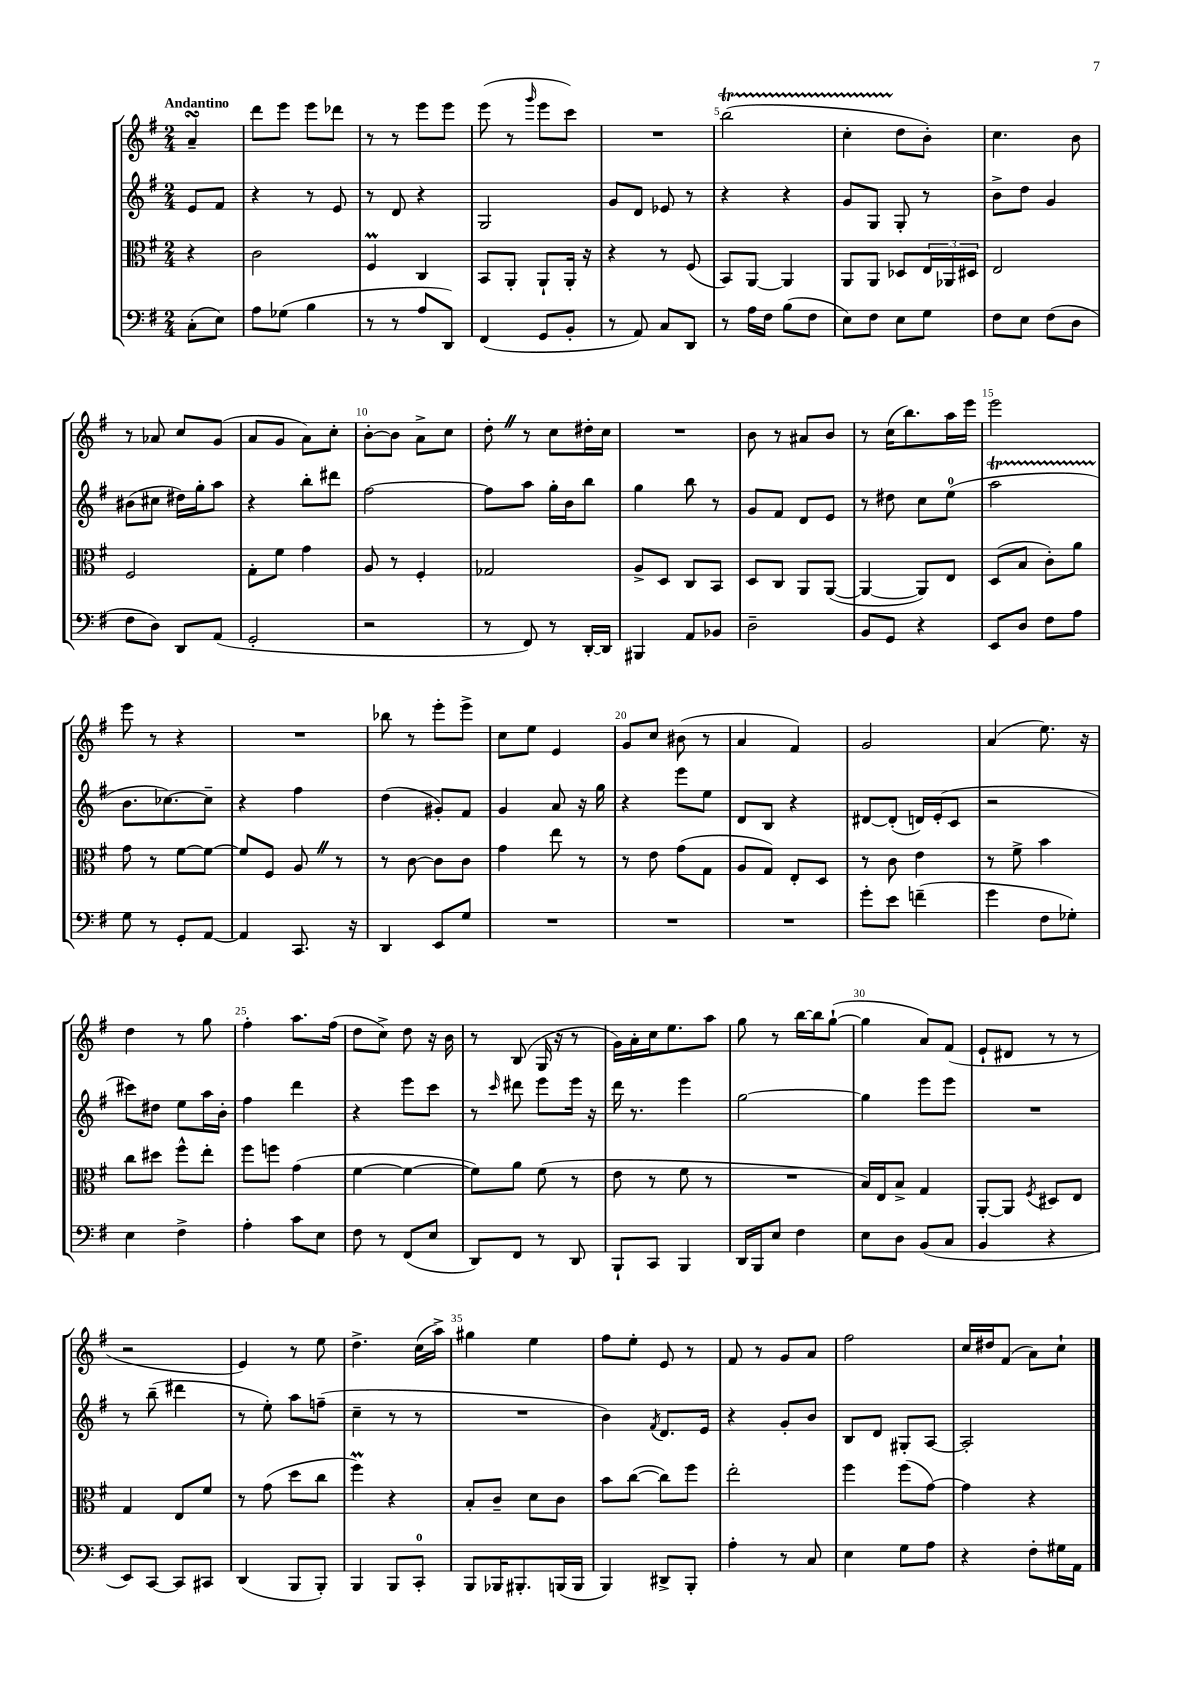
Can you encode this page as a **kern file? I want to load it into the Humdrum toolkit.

**kern	**kern	**kern	**kern
*staff4	*staff3	*staff2	*staff1
*clefF4	*clefC3	*clefG2	*clefG2
*k[f#]	*k[f#]	*k[f#]	*k[f#]
*M2/4	*M2/4	*M2/4	*M2/4
(8C'\L	4r	8e/L	4a~/
8E\J)	.	8f#/J	.
=	=	=	=
8A\L	2c\	4r	8ddd\L
(8G-\J	.	.	8eee\J
4B\	.	8r	8eee\L
.	.	8e/	8ddd-\J
=	=	=	=
8r	4F#/	8r	8r
8r	.	8d/	8r
8A/L	4C/	4r	8eee\L
8DD/J)	.	.	8eee\J
=	=	=	=
(4FF#/	8BB/L	2G/	(8eee\
.	8AA'/J	.	8r
.	.	.	16qqggg/
8GG/L	8AA`/L	.	8eee\L
8BB'/J	16AA'/Jk	.	8ccc\J)
.	16r	.	.
=	=	=	=
8r	4r	8g/L	2r
8AA/)	.	8d/J	.
8C/L	8r	8e-/	.
8DD/J	(8F#/	8r	.
=	=	=	=
8r	8BB/L)	4r	(2bb\
16A\LL	[8AA/J	.	.
16F#\JJ	.	.	.
(8B\L	4AA/]	4r	.
8F#\J	.	.	.
=	=	=	=
8E\L)	8AA/L	8g/L	4cc'\
8F#\J	8AA/J	8G/J	.
8E\L	8D-/L	8G'/	8dd\L
8G\J	24E/L	8r	8b'\J)
.	24AA-/	.	.
.	24D#/JJ	.	.
=	=	=	=
8F#\L	2E/	8b^\L	4.cc\
8E\J	.	8dd\J	.
(8F#\L	.	4g/	.
8D\J	.	.	8b\
=	=	=	=
8F#\L	2F#/	(8b#\L	8r
8D\J)	.	8cc#\J	8a-/
8DD/L	.	16dd#\LL)	8cc/L
.	.	16gg'\J	.
(8AA/J	.	8aa\J	(8g/J
=	=	=	=
2GG'/	8G'\L	4r	8a/L
.	8f#\J	.	8g/J
.	4g\	8bb'\L	8a\L)
.	.	8ddd#\J	8cc'\J
=	=	=	=
2r	8A/	[2ff#\	[8b'\L
.	8r	.	8b\]J
.	4F#'/	.	8a^\L
.	.	.	8cc\J
=	=	=	=
8r	2G-/	8ff#\]L	8dd'\
8FF#/)	.	8aa\J	8r
8r	.	16gg'\LL	8cc\L
.	.	16b\J	.
[16DD'/LL	.	8bb\J	16dd#'\L
16DD/]JJ	.	.	16cc\JJ
=	=	=	=
4BBB#/	8A^/L	4gg\	2r
.	8D/J	.	.
8AA/L	8C/L	8bb\	.
8BB-/J	8BB/J	8r	.
=	=	=	=
2D~\	8D/L	8g/L	8b\
.	8C/J	8f#/J	8r
.	8AA/L	8d/L	8a#/L
.	([8AA/J	8e/J	8b/J
=	=	=	=
8BB/L	4AA/_	8r	8r
8GG/J	.	8dd#\	(16cc\LK
.	.	.	8.bb\)
4r	8AA/]L)	8cc\L	.
.	8E/J	(8ee\J	16aa\L
.	.	.	16eee\JJ
=	=	=	=
8EE/L	(8D/L	2aa\	2eee\
8D/J	8B/J	.	.
8F#\L	8c'\L)	.	.
8A\J	8a\J	.	.
=	=	=	=
8G\	8g\	8.b\L	8eee\
8r	8r	.	8r
.	.	[8.cc-\)	.
8GG'/L	[8f#\L	.	4r
[8AA/J	8f#\_J	8cc-~\]J	.
=	=	=	=
4AA/]	8f#/]L	4r	2r
.	8F#/J	.	.
8.CC/	8A/	4ff#\	.
.	8r	.	.
16r	.	.	.
=	=	=	=
4DD/	8r	(4dd\	8bb-\
.	[8c\	.	8r
8EE/L	8c\]L	8g#'/L)	8eee'\L
8G/J	8c\J	8f#/J	8eee^\J
=	=	=	=
2r	4g\	4g/	8cc\L
.	.	.	8ee\J
.	8ee\	8a/	4e/
.	8r	16r	.
.	.	16gg\	.
=	=	=	=
2r	8r	4r	8g/L
.	8e\	.	8cc/J
.	(8g\L	8eee\L	(8b#\
.	8G\J	8ee\J	8r
=	=	=	=
2r	8A/L	8d/L	4a/
.	8G/J)	8B/J	.
.	8E'/L	4r	4f#/)
.	8D/J	.	.
=	=	=	=
8g'\L	8r	[8d#/L	2g/
8e\J	8c\	(8d#'/]J	.
(4f~\	4e\	16d/LL)	.
.	.	(16e'/J	.
.	.	8c/J	.
=	=	=	=
4g\	8r	2r	(4a/
.	8f#^\	.	.
8F#\L	4b\	.	8.ee\)
8G-'\J)	.	.	.
.	.	.	16r
=	=	=	=
4E\	8cc\L	8ccc#\L)	4dd\
.	8dd#\J	8dd#\J	.
4F#^\	8ff#^^\L	8ee\L	8r
.	8ee'\J	16aa\L	8gg\
.	.	16b'\JJ	.
=	=	=	=
4A'\	8ff#\L	4ff#\	4ff#'\
.	8ff\J	.	.
8c\L	(4g\	4ddd\	8.aa\L
8E\J	.	.	.
.	.	.	(16ff#\Jk
=	=	=	=
8F#\	[4f#\	4r	8dd\L
8r	.	.	8cc^\J)
(8FF#/L	4f#\_	8eee\L	8dd\
8E/J	.	8ccc\J	16r
.	.	.	16b\
=	=	=	=
8DD/L)	8f#\]L)	8r	8r
.	.	16qqccc/	.
8FF#/J	8a\J	8ddd#\	(8B/
8r	(8f#\	8eee\L	16G/
.	.	.	16r
8DD/	8r	16eee\Jk	8r
.	.	16r	.
=	=	=	=
8BBB`/L	8e\	16ddd\	16g\LL)
.	.	8.r	16a'\
8CC/J	8r	.	16cc\J
.	.	.	8.ee\
4BBB/	8f#\	4eee\	.
.	8r	.	8aa\J
=	=	=	=
16DD/LL	2r	[2gg\	8gg\
16BBB/J	.	.	.
8E/J	.	.	8r
4F#\	.	.	[16bb\LL
.	.	.	16bb\]J
.	.	.	([8gg`\J
=	=	=	=
8E\L	16B/LL)	4gg\]	4gg\]
.	16E/J	.	.
8D\J	8B^/J	.	.
(8BB/L	4G/	8eee\L	8a/L)
8C/J	.	8eee\J	(8f#/J
=	=	=	=
4BB/	[8AA'/L	2r	8e`/L
.	8AA/]J	.	8d#/J
.	8qF#/	.	.
4r	8D#/L	.	8r
.	8E/J	.	8r
=	=	=	=
8EE/L)	4G/	8r	2r
[8CC/J	.	(8bb~\	.
8CC/]L	8E/L	4ddd#\	.
8CC#/J	8f#/J	.	.
=	=	=	=
(4DD/	8r	8r	4e/)
.	(8g\	8ee'\)	.
8BBB/L	8dd\L	8aa\L	8r
8BBB'/J)	8cc\J	(8ff~\J	8ee\
=	=	=	=
4BBB/	4ff#\)	4cc~\	4.dd^\
8BBB/L	4r	8r	.
8CC'/J	.	8r	(16cc\LL
.	.	.	16aa^\JJ)
=	=	=	=
8BBB/L	8B'/L	2r	4gg#\
16BBB-/K	8c~/J	.	.
8.BBB#'/	.	.	.
.	8d\L	.	4ee\
(16BBB/L	8c\J	.	.
16BBB/JJ	.	.	.
=	=	=	=
4BBB/)	8b\L	4b\)	8ff#\L
.	([8cc\J	.	8ee'\J
.	.	8qf#/	.
8DD#^/L	8cc\]L)	8.d/L	8e/
8BBB'/J	8ff#\J	.	8r
.	.	16e/Jk	.
=	=	=	=
4A'\	2ee'\	4r	8f#/
.	.	.	8r
8r	.	8g'/L	8g/L
8C/	.	8b/J	8a/J
=	=	=	=
4E\	4ff#\	8B/L	2ff#\
.	.	8d/J	.
8G\L	(8ff#\L	8G#'/L	.
8A\J	[8g\J)	[8A/J	.
=	=	=	=
4r	4g\]	2A'/]	16cc/LL
.	.	.	16dd#/J
.	.	.	(8f#/J
8F#'\L	4r	.	8a\L)
16G#\L	.	.	8cc`\J
16AA\JJ	.	.	.
==	==	==	==
*-	*-	*-	*-
